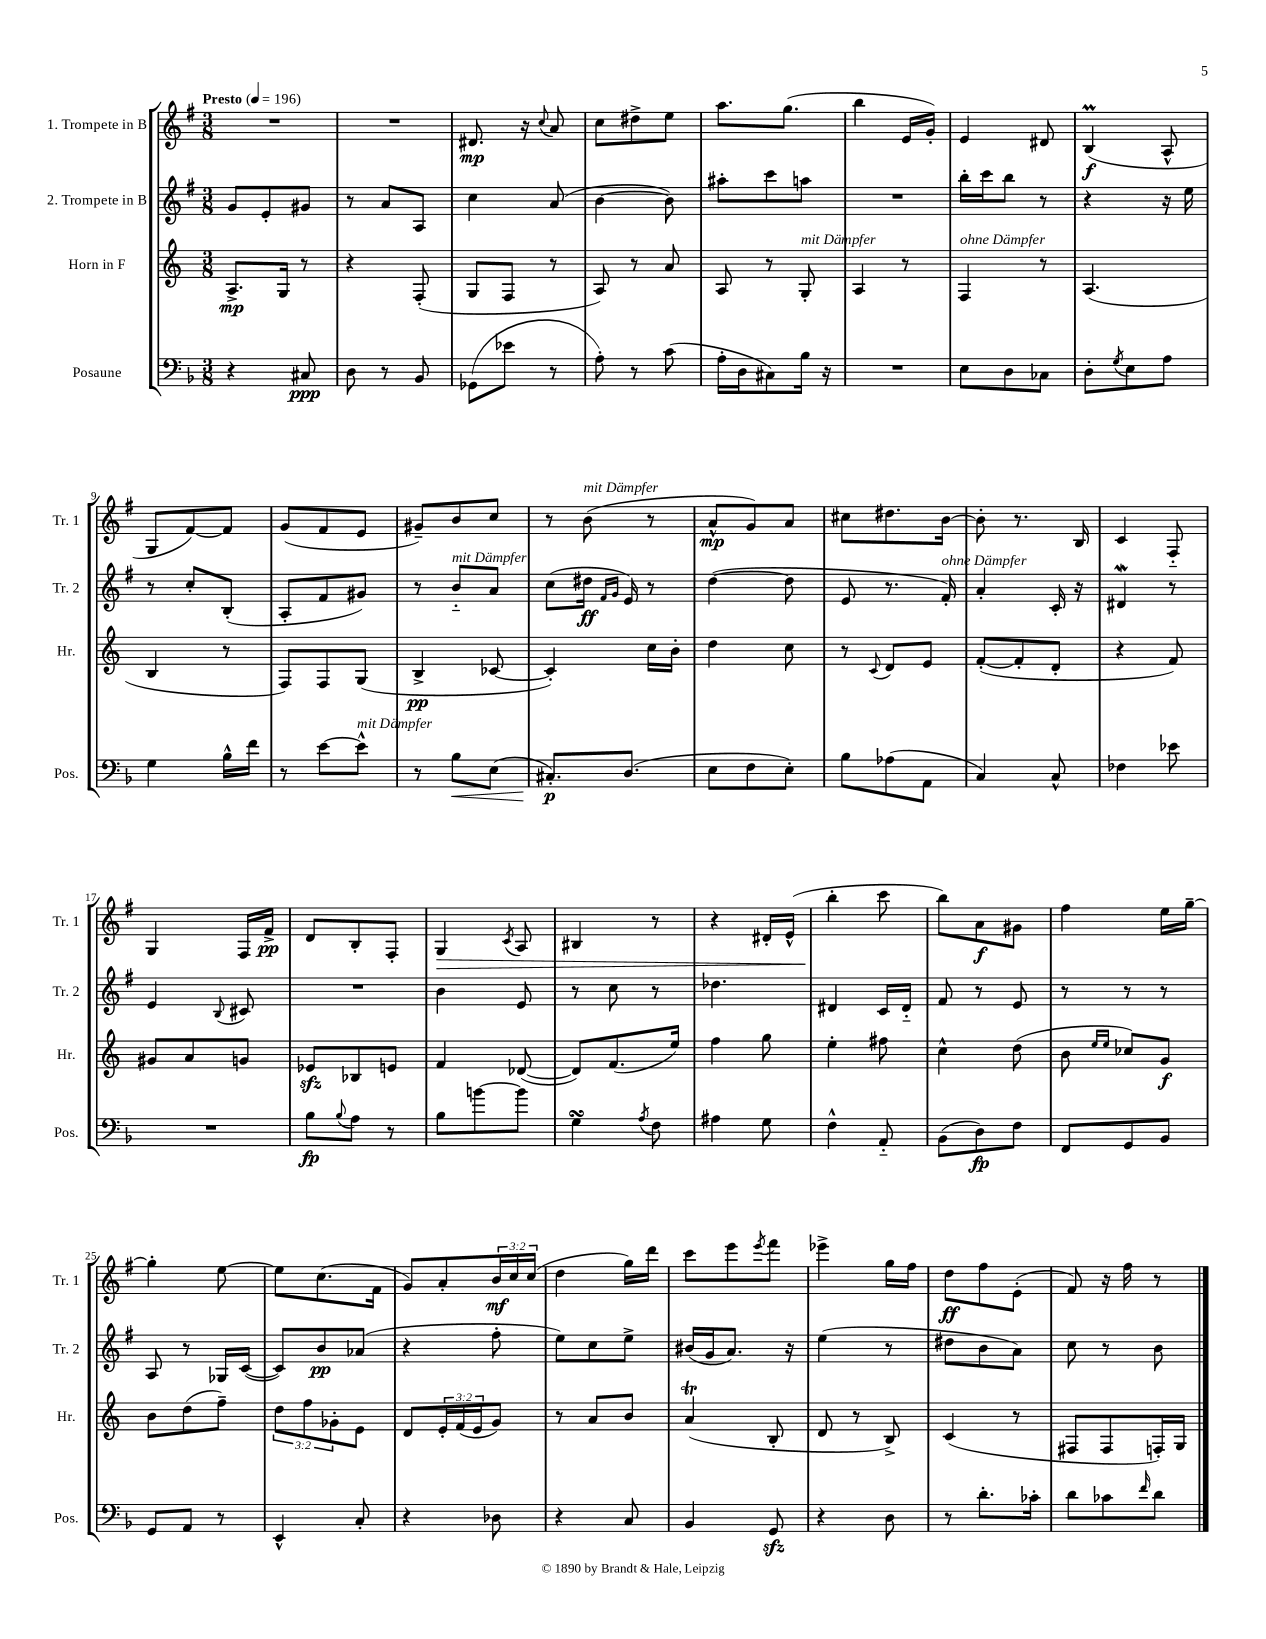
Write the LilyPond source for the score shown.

<<
\new StaffGroup <<
\new Staff = "s0" \with { instrumentName = "1. Trompete in B" shortInstrumentName = "Tr. 1" } {
    \clef treble \key g \major \numericTimeSignature \time 3/8 \override Staff.TupletNumber.text = #tuplet-number::calc-fraction-text \tempo "Presto" 4 = 196
    R4. |
    R4. |
    dis'8.\mp r16 \appoggiatura { c''8 } a'8 |
    c''8 dis''8-> e''8 |
    a''8. g''8.( |
    b''4 e'16 g'16-.) |
    e'4 dis'8 |
    b4\prall\f( a8-^ |
    g8 fis'8~) fis'8 |
    g'8( fis'8 e'8 |
    gis'8--) b'8 c''8 |
    r8 b'8^\markup { \italic "mit Dämpfer" }( r8 |
    a'8-^\mp g'8) a'8 |
    cis''8 dis''8. b'16~ |
    b'8-. r8. b16 |
    c'4 fis8-_ |
    g4 fis16 fis'16->\pp |
    d'8 b8-. fis8-. |
    g4\> \acciaccatura { c'8 } a8 |
    bis4 r8 |
    r4 dis'16-. e'16-^( |
    b''4-.\! c'''8 |
    b''8) a'8\f gis'8 |
    fis''4 e''16 g''16~-- |
    g''4-. e''8~ |
    e''8 c''8.( fis'16 |
    g'8) a'8-. \tuplet 3/2 { b'16\mf c''16 c''16( } |
    d''4 g''16) d'''16 |
    c'''8 e'''8 \acciaccatura { e'''8 } fis'''8 |
    ees'''4-> g''16 fis''16 |
    d''8\ff fis''8 e'8-.( |
    fis'8) r16 fis''16 r8 \bar "|." |
}
\new Staff = "s1" \with { instrumentName = "2. Trompete in B" shortInstrumentName = "Tr. 2" } {
    \clef treble \key g \major \numericTimeSignature \time 3/8
    g'8 e'8-. gis'8 |
    r8 a'8 a8 |
    c''4 a'8( |
    b'4~ b'8) |
    ais''8-. c'''8 a''8 |
    R4. |
    b''16-. c'''16 b''8 r8 |
    r4 r16 e''16 |
    r8 c''8-. b8-.( |
    a8-. fis'8 gis'8) |
    r8 b'8-_^\markup { \italic "mit Dämpfer" } a'8 |
    c''8( dis''16\ff \grace { fis'16 g'16 } e'16) r8 |
    d''4~( d''8 |
    e'8 r8. fis'16-.^\markup { \italic "ohne Dämpfer" }) |
    a'4-. c'16-. r16 |
    dis'4\mordent r8 |
    e'4 \appoggiatura { b8 } cis'8 |
    R4. |
    b'4 e'8 |
    r8 c''8 r8 |
    des''4. |
    dis'4 c'16 dis'16-_ |
    fis'8 r8 e'8 |
    r8 r8 r8 |
    a8 r8 ges16 c'16~( |
    c'8) b'8\pp aes'8( |
    r4 fis''8-. |
    e''8) c''8 e''8-> |
    bis'16( g'16 a'8.) r16 |
    e''4( r8 |
    dis''8 b'8 a'8) |
    c''8 r8 b'8 \bar "|." |
}
\new Staff = "s2" \with { instrumentName = "Horn in F" shortInstrumentName = "Hr." } {
    \clef treble \key c \major \numericTimeSignature \time 3/8 \override Staff.TupletNumber.text = #tuplet-number::calc-fraction-text
    a8.->\mp g16 r8 |
    r4 f8-.( |
    g8 f8 r8 |
    a8) r8 a'8 |
    a8 r8 g8-.^\markup { \italic "mit Dämpfer" } |
    a4 r8 |
    f4^\markup { \italic "ohne Dämpfer" } r8 |
    a4.( |
    b4 r8 |
    f8) f8 g8( |
    b4->\pp ces'8~ |
    ces'4-.) c''16 b'16-. |
    d''4 c''8 |
    r8 \appoggiatura { c'8 } d'8 e'8 |
    f'8~-.( f'8-. d'8-. |
    r4 f'8) |
    gis'8 a'8 g'8 |
    ees'8\sfz bes8 e'8 |
    f'4 des'8~( |
    des'8) f'8.( e''16) |
    f''4 g''8 |
    e''4-. fis''8 |
    c''4-^ d''8( |
    b'8 \grace { e''16 e''16 } ces''8) g'8\f |
    b'8 d''8( f''8--) |
    \tuplet 3/2 { d''8 f''8 ges'8-. } e'8 |
    d'8 \tuplet 3/2 { e'16-. f'16( e'16 } g'8) |
    r8 a'8 b'8 |
    a'4\trill( b8-. |
    d'8 r8 b8->) |
    c'4( r8 |
    fis8 fis8 f16-.) g16 \bar "|." |
}
\new Staff = "s3" \with { instrumentName = "Posaune" shortInstrumentName = "Pos." } {
    \clef bass \key f \major \numericTimeSignature \time 3/8
    r4 cis8\ppp |
    d8 r8 bes,8 |
    ges,8( ees'8 r8 |
    a8-.) r8 c'8( |
    a16-. d16 cis8) bes16 r16 |
    R4. |
    e8 d8 ces8 |
    d8-. \acciaccatura { g8 } e8 a8 |
    g4 bes16-^ f'16 |
    r8 e'8~ e'8-^^\markup { \italic "mit Dämpfer" } |
    r8 bes8\< e8( |
    cis8.-.\p\!) d8.( |
    e8 f8 e8-.) |
    bes8 aes8( a,8 |
    c4) c8-^ |
    fes4 ees'8 |
    R4. |
    bes8\fp \appoggiatura { bes8 } a8 r8 |
    bes8 b'8~ b'8 |
    g4\turn \acciaccatura { a8 } f8 |
    ais4 g8 |
    f4-^ a,8-_ |
    bes,8( d8\fp) f8 |
    f,8 g,8 bes,8 |
    g,8 a,8 r8 |
    e,4-^ c8-. |
    r4 des8 |
    r4 c8 |
    bes,4 g,8\sfz |
    r4 d8 |
    r8 d'8.-. ces'16-. |
    d'8 ces'8 \grace { f'16 } d'8 \bar "|." |
}
>>
>>
